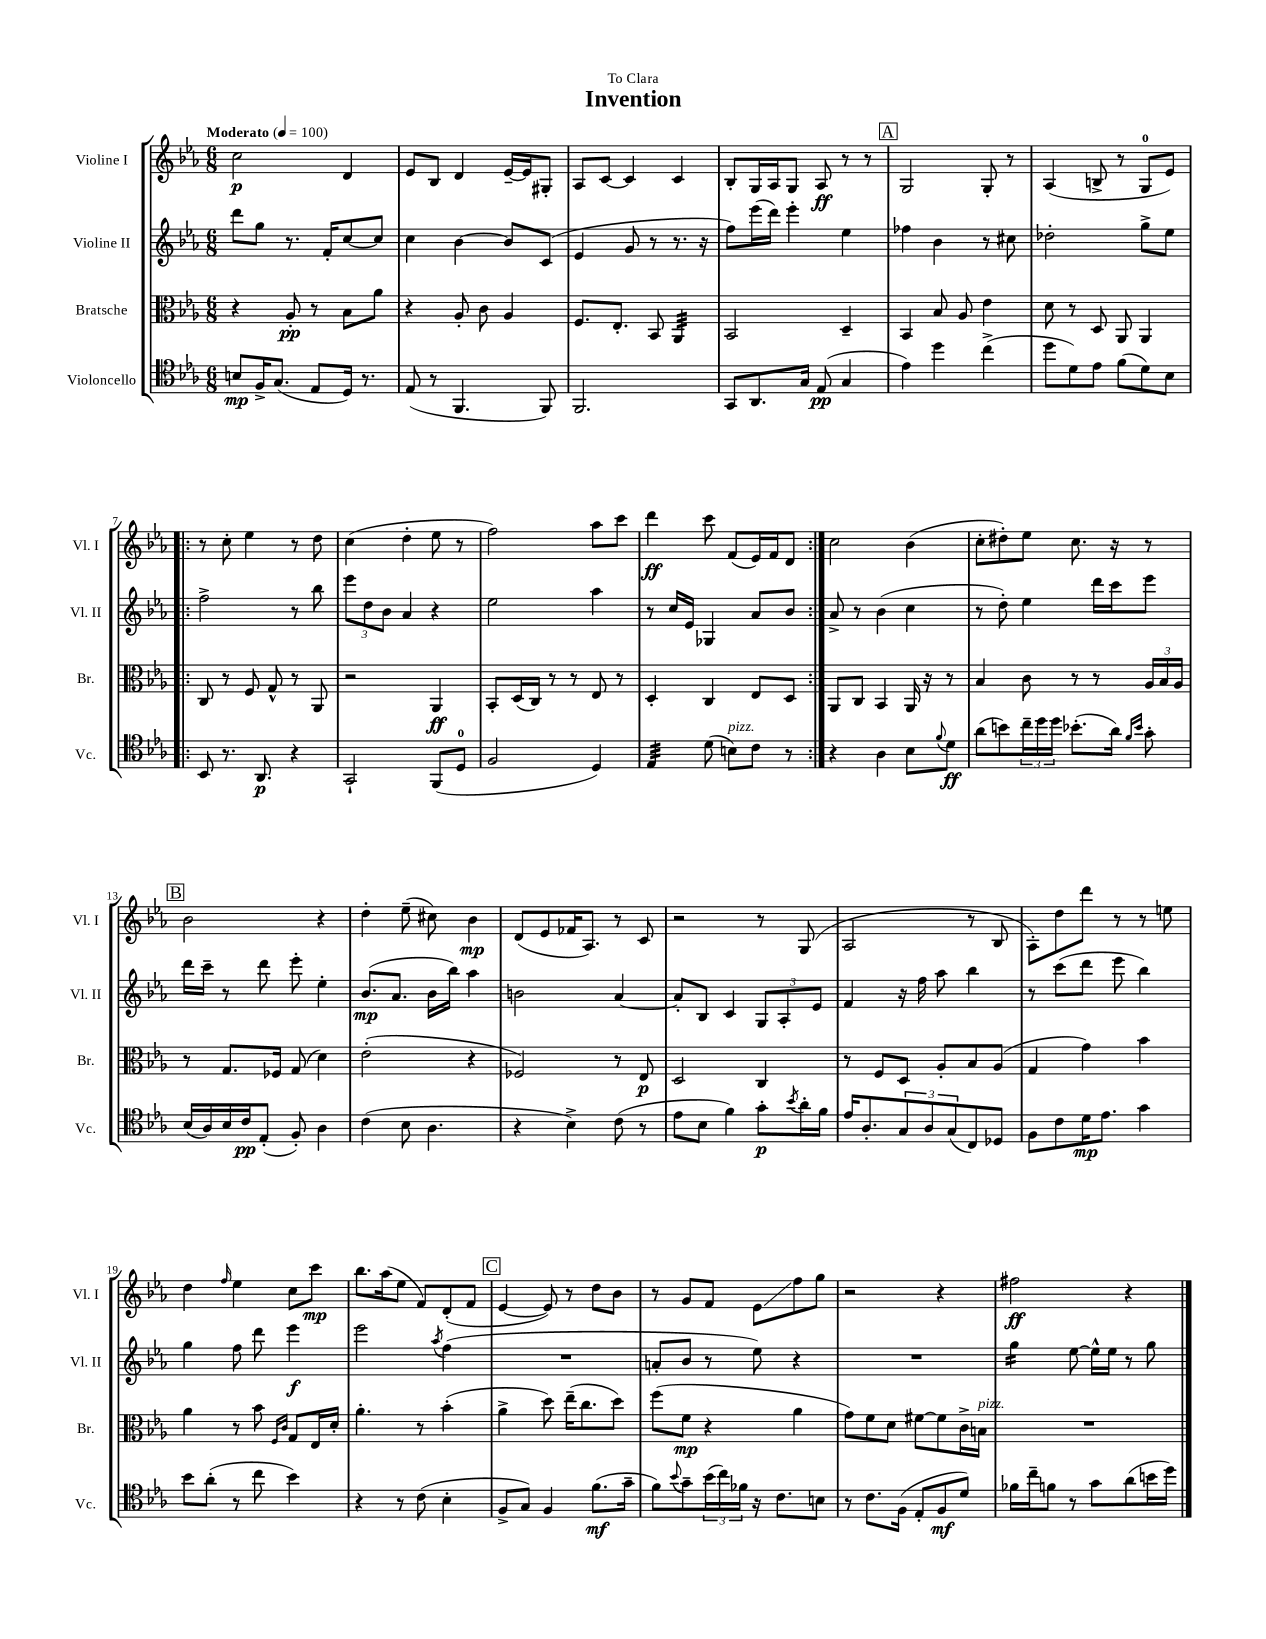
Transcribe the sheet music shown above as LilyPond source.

\header { title = "Invention" dedication = "To Clara" }
<<
\new StaffGroup <<
\new Staff = "s0" \with { instrumentName = "Violine I" shortInstrumentName = "Vl. I" } {
    \clef treble \key ees \major \numericTimeSignature \time 6/8 \tempo "Moderato" 4 = 100
    c''2\p d'4 |
    ees'8 bes8 d'4 ees'16~-- ees'16 gis8-. |
    aes8 c'8~ c'4 c'4 |
    bes8-. g16 aes16 g8 aes8\ff r8 r8 |
    \mark \markup { \box "A" } g2 g8-. r8 |
    aes4( b8-> r8 g8-0 ees'8) |
    \repeat volta 2 { r8 c''8-. ees''4 r8 d''8 |
    c''4( d''4-. ees''8 r8 |
    f''2) aes''8 c'''8 |
    d'''4\ff c'''8 f'8( ees'16) f'16 d'8 | }
    c''2 bes'4( |
    c''8-. dis''8-.) ees''8 c''8. r16 r8 |
    \mark \markup { \box "B" } bes'2 r4 |
    d''4-. ees''8--( cis''8) bes'4\mp |
    d'8( ees'8 fes'16 aes8.) r8 c'8 |
    r2 r8 g8( |
    aes2 r8 bes8 |
    aes8-.) d''8 d'''8 r8 r8 e''8 |
    d''4 \grace { f''16 } ees''4 c''8 c'''8\mp |
    bes''8. aes''16( ees''8 f'8) d'8-.( f'8 |
    \mark \markup { \box "C" } ees'4~ ees'8) r8 d''8 bes'8 |
    r8 g'8 f'8 ees'8\glissando f''8 g''8 |
    r2 r4 |
    fis''2\ff r4 \bar "|." |
}
\new Staff = "s1" \with { instrumentName = "Violine II" shortInstrumentName = "Vl. II" } {
    \clef treble \key ees \major \numericTimeSignature \time 6/8
    d'''8 g''8 r8. f'16-. c''8~ c''8 |
    c''4 bes'4~ bes'8 c'8( |
    ees'4 g'8 r8 r8. r16 |
    f''8) ees'''16( d'''16) ees'''4-. ees''4 |
    \mark \markup { \box "A" } fes''4 bes'4 r8 cis''8 |
    des''2-. g''8-> ees''8 |
    \repeat volta 2 { f''2-> r8 bes''8 |
    \tuplet 3/2 { ees'''8 d''8 bes'8 } aes'4 r4 |
    ees''2 aes''4 |
    r8 c''16 ees'16 ges4 aes'8 bes'8 | }
    aes'8-> r8 bes'4( c''4 |
    r8 d''8-.) ees''4 d'''16 c'''16 ees'''8 |
    \mark \markup { \box "B" } d'''16 c'''16-- r8 d'''8 ees'''8-. ees''4-. |
    bes'8.\mp( aes'8. bes'16 bes''16) aes''4 |
    b'2 aes'4~ |
    aes'8-. bes8 c'4 \tuplet 3/2 { g8 aes8-. ees'8 } |
    f'4 r16 f''16 aes''8 bes''4 |
    r8 c'''8( d'''8 ees'''8 bes''4) |
    g''4 f''8 d'''8 ees'''4\f |
    ees'''2 \acciaccatura { aes''8 } f''4( |
    \mark \markup { \box "C" } R2. |
    a'8-. bes'8 r8 ees''8) r4 |
    R2. |
    g''4:16 ees''8~ ees''16-^ ees''16 r8 g''8 \bar "|." |
}
\new Staff = "s2" \with { instrumentName = "Bratsche" shortInstrumentName = "Br." } {
    \clef alto \key ees \major \numericTimeSignature \time 6/8
    r4 aes8-.\pp r8 bes8 aes'8 |
    r4 aes8-. c'8 aes4 |
    f8. ees8.-. bes,8 aes,4:32 |
    bes,2 d4-- |
    \mark \markup { \box "A" } bes,4 bes8 aes8 ees'4 |
    d'8 r8 d8 aes,8 aes,4 |
    \repeat volta 2 { c8 r8 f8 g8-^ r8 aes,8 |
    r2 aes,4\ff |
    bes,8-. d16( c16) r8 r8 ees8 r8 |
    d4-. c4 ees8 d8 | }
    aes,8 c8 bes,4 aes,16 r16 r8 |
    bes4 c'8 r8 r8 \tuplet 3/2 { aes16 bes16 aes16 } |
    \mark \markup { \box "B" } r8 g8. fes16 g8( d'4) |
    ees'2-.( r4 |
    fes2) r8 ees8\p |
    d2 c4 |
    r8 f8 d8 aes8-. bes8 aes8( |
    g4 g'4) bes'4 |
    aes'4 r8 bes'8 \grace { f16 c'16 } g8 ees16 d'16-. |
    aes'4.-. r8 bes'4-.( |
    \mark \markup { \box "C" } aes'4-> d''8) ees''16--( c''8. d''8) |
    f''8( f'8\mp r4 aes'4 |
    g'8) f'8 d'8 fis'8~ fis'8 c'16-> b16^\markup { \italic "pizz." } |
    R2. \bar "|." |
}
\new Staff = "s3" \with { instrumentName = "Violoncello" shortInstrumentName = "Vc." } {
    \clef tenor \key ees \major \numericTimeSignature \time 6/8
    b8\mp f16-> g8.( ees8 d16) r8. |
    ees8( r8 f,4. f,8) |
    f,2. |
    g,8 aes,8. g16 ees8\pp( g4 |
    \mark \markup { \box "A" } ees'4) d''4 c''4->( |
    d''8 d'8) ees'8 f'8( d'8) bes8 |
    \repeat volta 2 { bes,8 r8. aes,8.\p r4 |
    g,2-! f,8( d8-0 |
    f2 d4) |
    ees4:32 d'8( b8^\markup { \italic "pizz." }) c'8 r8 | }
    r4 aes4 bes8 \appoggiatura { f'8 } d'8\ff |
    aes'8( b'8) \tuplet 3/2 { c''16-- d''16 d''16 } bes'8.-.( aes'16) \grace { f'16 bes'16 } g'8-. |
    \mark \markup { \box "B" } bes16( aes16) bes16 c'16\pp ees8-.( f8-.) aes4 |
    c'4( bes8 aes4. |
    r4 bes4->) c'8( r8 |
    ees'8 bes8 f'4) g'8-.\p \acciaccatura { bes'8 } aes'16-. f'16 |
    ees'16 aes8.-. \tuplet 3/2 { g8 aes8 g8( } c8) des8 |
    f8 c'8 d'16\mp ees'8. g'4 |
    bes'8 aes'8-.( r8 c''8 bes'4) |
    r4 r8 c'8( bes4-. |
    \mark \markup { \box "C" } f8-> g8) f4 f'8.\mf( g'16-- |
    f'8) \appoggiatura { bes'8 } g'8-- \tuplet 3/2 { bes'16( c''16) fes'16 } r16 c'8. b8 |
    r8 c'8. f16( ees8-. f8\mf d'8) |
    fes'16 c''16-- f'8 r8 g'8 aes'8( b'16 d''16) \bar "|." |
}
>>
>>
